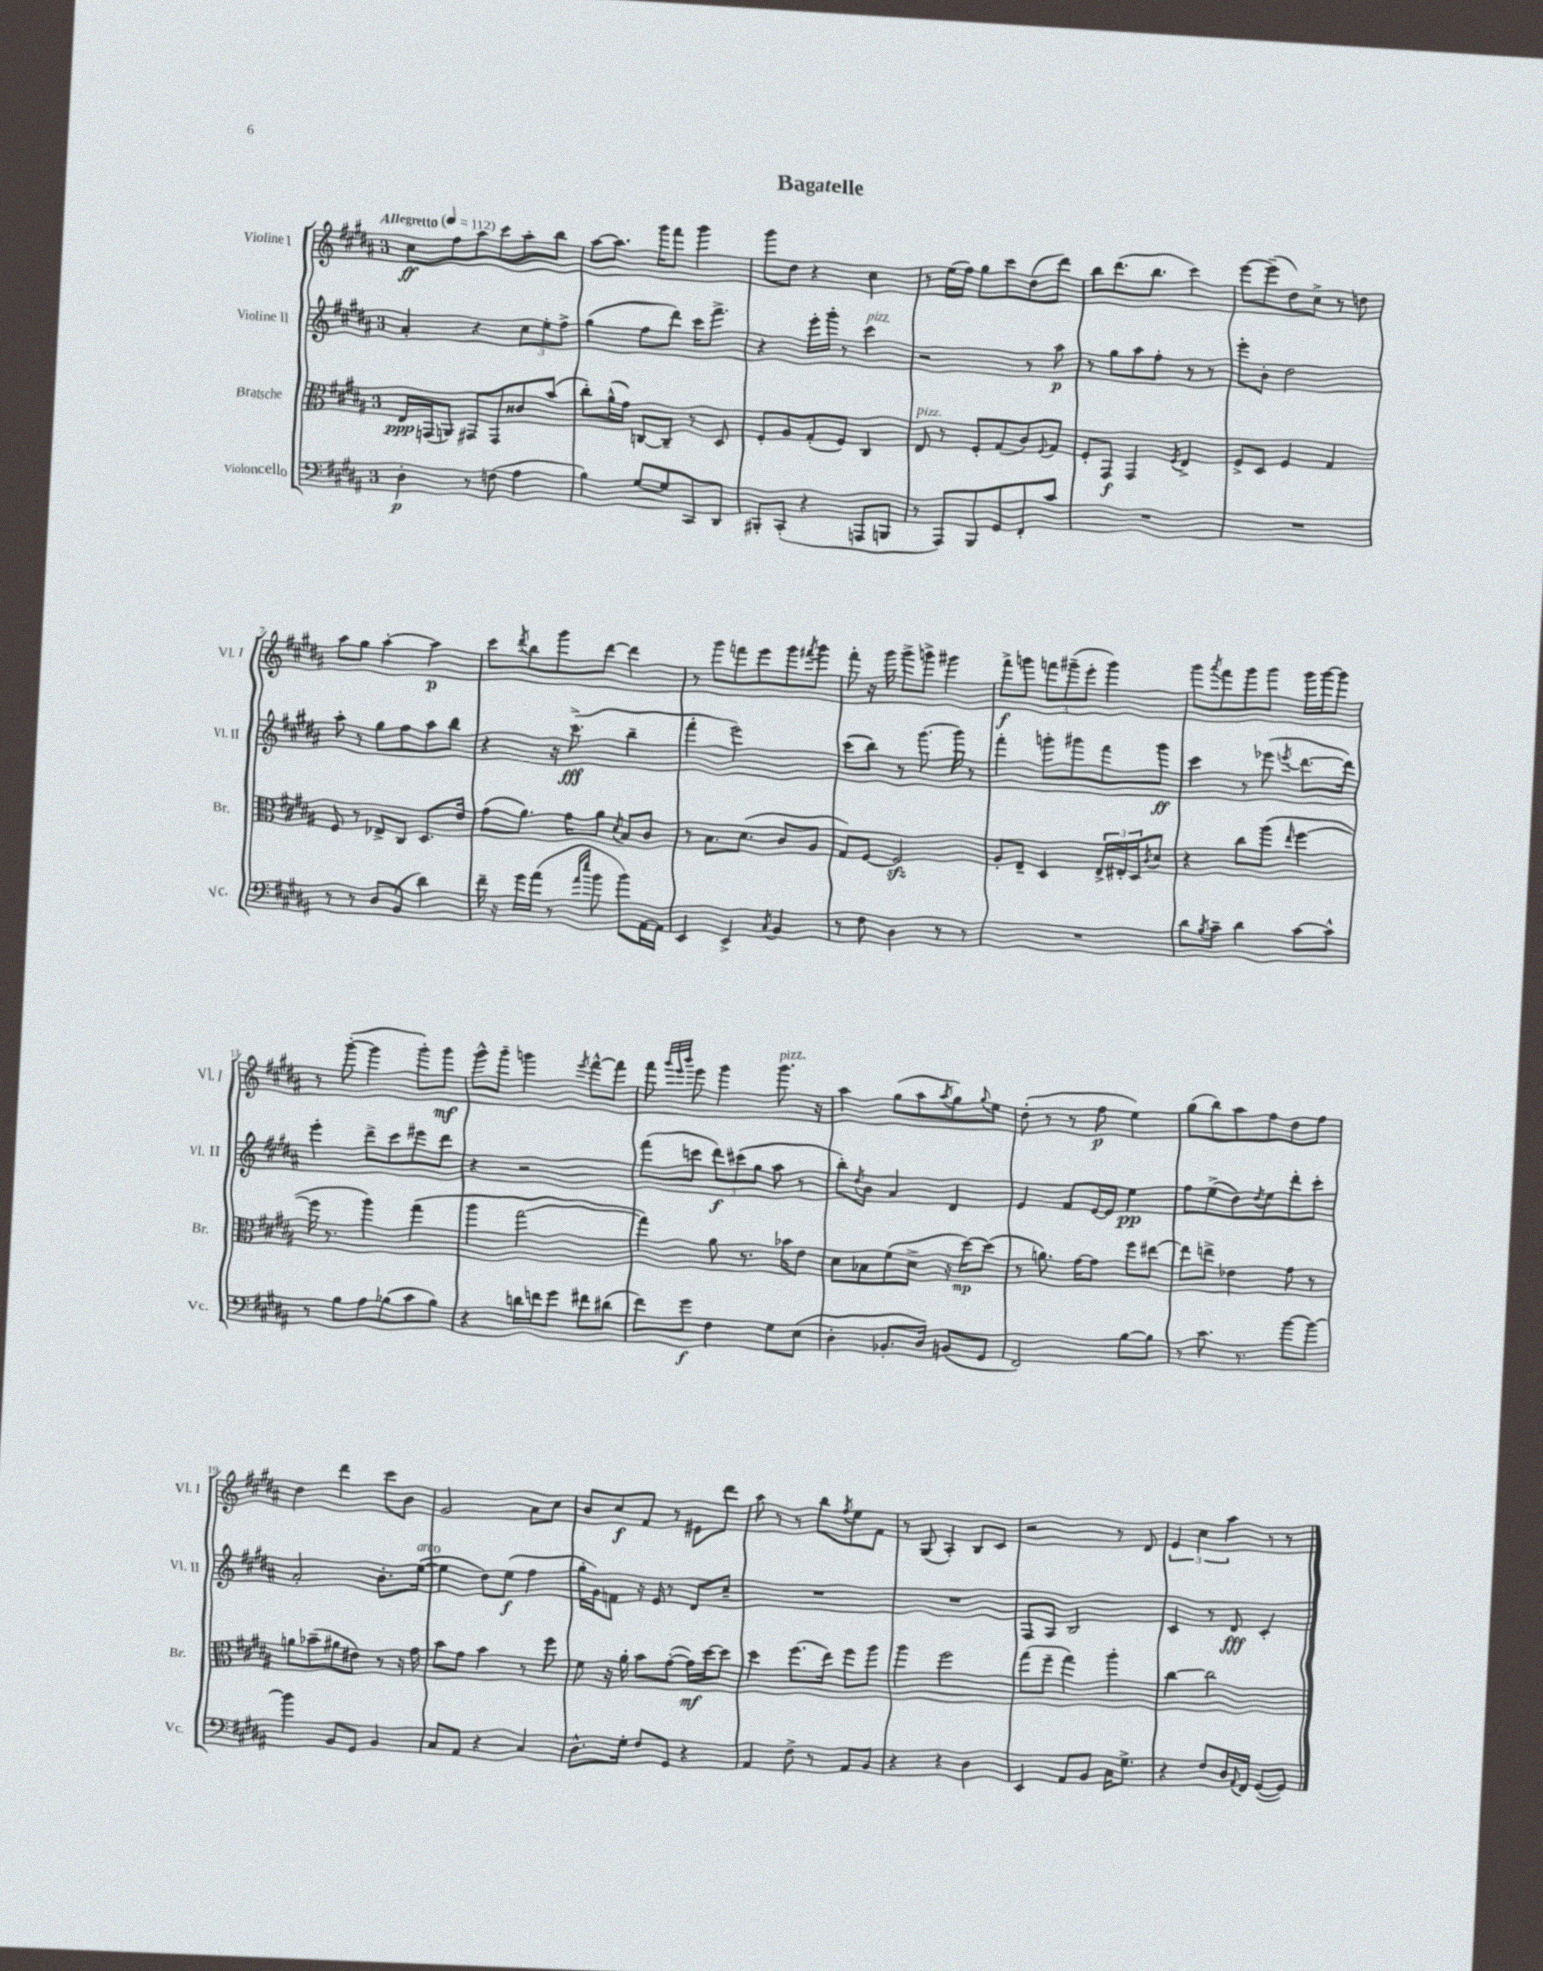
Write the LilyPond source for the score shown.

\header { title = "Bagatelle" }
<<
\new StaffGroup <<
\new Staff = "s0" \with { instrumentName = "Violine I" shortInstrumentName = "Vl. I" } {
    \clef treble \key b \major \once \override Staff.TimeSignature.style = #'single-digit \time 3/4 \tempo "Allegretto" 4 = 112
    cis''8\ff fis''8 ais''8 cis'''8 ais''8-. b''8 |
    ais''8~ ais''8. gis'''16 fis'''8 gis'''4 |
    gis'''8 dis''8 r4 cis''4 |
    r8 e''16( fis''16) gis''8 cis'''8 dis''8( dis'''8) |
    b''8 dis'''8.( b''8. cis'''4) |
    e'''8~ e'''8--( dis''8) cis''8-> r8 d''8 |
    ais''8 gis''8 ais''4~-. ais''4\p |
    cis'''8 \acciaccatura { dis'''8 } b''8 gis'''8 dis'''8~ dis'''4 |
    r8 gis'''8 f'''8 e'''8 gis'''8 \acciaccatura { fis'''8 } gis'''8 |
    fis'''8-. r16 gis'''16 gis'''8-> g'''8-> gis'''4 |
    fis'''8->\f g'''8 \tuplet 3/2 { f'''8 gis'''8--( e'''8-. } gis'''4) |
    gis'''8 \acciaccatura { ais'''8 } fis'''8 gis'''8 gis'''8 gis'''16 gis'''16~ gis'''8 |
    r8 gis'''8~-.( gis'''4 gis'''8-.) gis'''8\mf |
    gis'''8-^ gis'''8-- g'''4 \acciaccatura { e'''8 } fis'''8~-^ fis'''8 |
    fis'''8 \grace { gis'''32 e'''32 b'''32 } e'''8 gis'''4 gis'''8.^\markup { \italic "pizz." } r16 |
    ais''4 gis''8( ais''8 \acciaccatura { ais''8 } gis''8) \appoggiatura { gis''8 } e''8 |
    dis''8-.( r8 r8 fis''8\p e''4) |
    gis''8( b''8) ais''8 fis''8 dis''8 fis''8 |
    dis''4 dis'''4 cis'''8 b'8 |
    gis'2 ais'8 cis''8 |
    b'8 cis''8\f fis'8 r8 eis'8 dis'''8 |
    ais''8 r8 r8 b''8 \acciaccatura { fis''8 } e''8 fis'8 |
    r8 gis8( ais4-.) b8 cis'8 |
    r2 r8 dis'8 |
    \tuplet 3/2 { e'4 cis''4 ais''4 } r8 r8 \bar "|." |
}
\new Staff = "s1" \with { instrumentName = "Violine II" shortInstrumentName = "Vl. II" } {
    \clef treble \key b \major \once \override Staff.TimeSignature.style = #'single-digit \time 3/4
    ais'4-. r4 \tuplet 3/2 { cis''8 e''8-. fis''8-> } |
    gis''4( fis''8 dis'''8) cis'''16 fis'''8.-> |
    r4 e'''16-. gis'''16-. r8 cis'''4^\markup { \italic "pizz." } |
    r2 r8 ais''8\p |
    r8 gis''8 ais''8 fis''8-. r8 r8 |
    e'''8-. b'8-. dis''2 |
    ais''8-. r8 gis''8 fis''8 ais''8 b''8 |
    r4 r16 cis'''8.->\fff( b''4-- |
    fis'''4-. e'''2) |
    cis'''8( b''8) r8 gis'''8.( gis'''16) r8 |
    fis'''4-. g'''8-. gis'''8 fis'''8 gis'''8\ff |
    cis'''4 r8 ees'''8( \acciaccatura { e'''8 } dis'''8.~ dis'''16) |
    e'''4-. dis'''8-> cis'''8 eis'''8 dis'''8 |
    r4 r2 |
    fis'''8( c'''8 \tuplet 3/2 { dis'''8\f) cis'''8( gis''8 } ais''8 r8 |
    b''8-.) \acciaccatura { dis''8 } b'8 ais'4 dis'4 |
    e'4 fis'8 e'16~ e'16 e''4\pp |
    fis''8 e''8->( dis''8) \acciaccatura { dis''8 } e''8 dis'''8-. cis'''8-. |
    ais'2-. b'8.-. e''16~^\markup { \italic "arco" }( |
    e''4 dis''8) e''8\f( fis''4 |
    gis''16-. gis'16) f'8 r16 e'16 r8 dis'8 cis''8-- |
    R2. |
    R2. |
    fis8 ais8 b2 |
    cis'4 r8 dis'8\fff cis'4-. \bar "|." |
}
\new Staff = "s2" \with { instrumentName = "Bratsche" shortInstrumentName = "Br." } {
    \clef alto \key b \major \once \override Staff.TimeSignature.style = #'single-digit \time 3/4
    e16\ppp g,16( a,8) gis,8 gis,8 cisis'8 b'8( |
    cis''8-.) ais'16-^( gis'16) c8~ c8-- r8 dis8 |
    fis8-. ais8 gis8-.( fis8) cis4 |
    e8^\markup { \italic "pizz." } r8 fis8-. gis8( cis'8) \appoggiatura { fis8 } gis8 |
    fis8-. gis,8\f gis,4 \acciaccatura { fis8 } e4-> |
    fis8-> dis8 fis4 gis4 |
    fis8 r8 ees8-> cis8 dis8. e'16 |
    gis'8( ais'8.) gis'16 ais'8 \acciaccatura { dis'8 } b8 cis'8 |
    r8 b8. dis'8.( cis'8 ais8 |
    gis8) fis8~ fis2\sfz |
    ais8-. e8-- dis4 \tuplet 3/2 { e16-> eis16-. dis16 } \acciaccatura { cis'8 } dis'8 |
    r4 cis''8 ais''8( \grace { e''16 } fis''4~ |
    fis''16 r8. ais''4) gis''4( |
    ais''4 gis''2~ |
    gis''4) ais'8 r8. bes'16 e'8 |
    dis'8 bes8 fis'8( dis'8-> r16 dis''16~\mp) dis''8( |
    r8 a'8.) gis'16~ gis'8 fis''8 eis''8~ |
    eis''8 e''8-> ees'4 gis'8 r8 |
    a'8 bes'8--( ais'8 eis'8) r8 r16 gis'16 |
    b'8 gis'8 b'4 r8 fis''8 |
    fis'8 r16 ais'16-. b'8 gis'8~-.( gis'16\mf) dis''16~ dis''8 |
    dis''4 fis''8.( e''16) fis''8 ais''8 |
    ais''4 fis''2 |
    gis''8( fis''8-- gis''4) ais''4-. |
    cis''4~ cis''2 \bar "|." |
}
\new Staff = "s3" \with { instrumentName = "Violoncello" shortInstrumentName = "Vc." } {
    \clef bass \key b \major \once \override Staff.TimeSignature.style = #'single-digit \time 3/4
    dis4-.\p r8 f8( ais4 |
    b4) gis8~ gis8 cis,8 dis,8 |
    bis,,8-. cis,8-.( r4 a,,8 b,,8 |
    r8 ais,,8) b,,8 gis,8 fis,8-. cis'8 |
    R2. |
    R2. |
    r8 r8 dis8 b,8( dis'4) |
    fis'16-- r16 gis'16 ais'16( r8 \grace { ais'16 e''16 } b'8 b'8) ais,16~ ais,16 |
    e,4 e,4-> \acciaccatura { cis8 } b,4 |
    r8 fis8 dis4 r8 r8 |
    R2. |
    dis'8 \acciaccatura { b8 } cis'8-- dis'4 cis'8~ cis'8-^ |
    r8 b8 ais8 bes8( cis'8 bes8) |
    r4 d'16 f'16 gis'8 fis'8 dis'8( |
    fis'8) gis'8\f fis4 gis8 e8( |
    dis4-. bes,8.-. dis16) b,8( gis,8 |
    fis,2) b8~ b8 |
    r8 cis'8. r8. b'8~ b'8~ |
    b'4 b,8 gis,8 b,4 |
    cis8 ais,8 r4 cis4 |
    dis8.-^ gis16-. fis8 gis,8 r4 |
    ais,4 fis8-> r8 ais,8 b,8 |
    r4 r4 dis4 |
    e,4 ais,8 b,8 cis16 gis8.-> |
    r4 fis8 dis16 \appoggiatura { ais,8 } fis,16 gis,8~( gis,8) \bar "|." |
}
>>
>>
